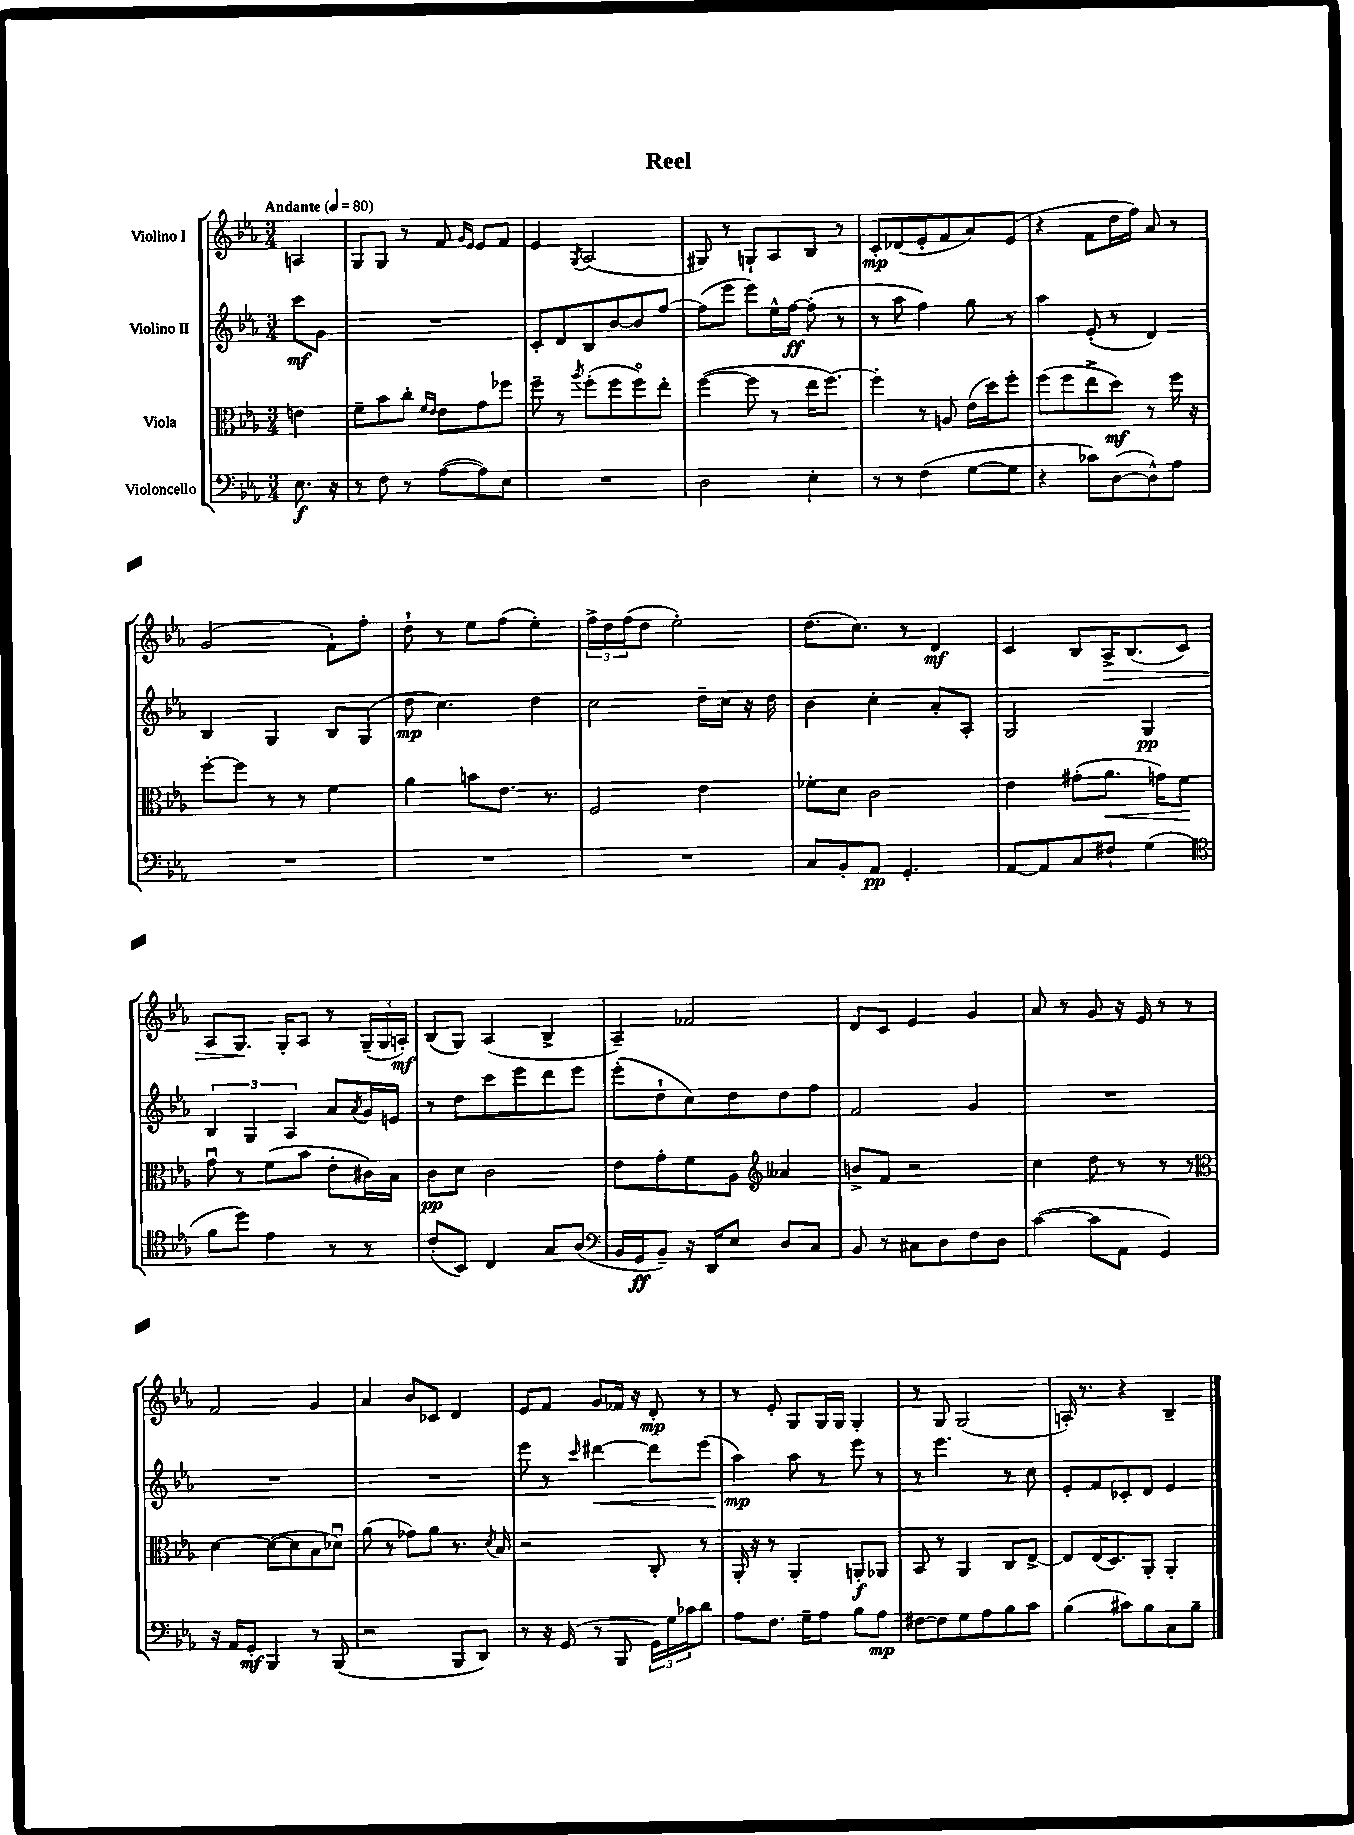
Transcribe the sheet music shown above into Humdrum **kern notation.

**kern	**kern	**kern	**kern
*staff4	*staff3	*staff2	*staff1
*clefF4	*clefC3	*clefG2	*clefG2
*k[b-e-a-]	*k[b-e-a-]	*k[b-e-a-]	*k[b-e-a-]
*M3/4	*M3/4	*M3/4	*M3/4
*MM80	*MM80	*MM80	*MM80
8.E-	4e	8ccc	4A
.	.	8g	.
16r	.	.	.
=	=	=	=
8r	8f~	2.r	8G
8F	8b-	.	8G
8r	8cc'	.	8r
.	16qqf	.	.
.	16qqe-	.	.
([8A-	8e-	.	8f
.	.	.	16qqg
.	.	.	16qqe-
8A-])	8g	.	8e-
8E-	8ff-	.	8f
=	=	=	=
2.r	8ff~	8c'	4e-
.	8r	8d	.
.	8qaa-	.	8qG
.	(8ff'	8B-	(2A-
.	8ff	[8b-	.
.	8ffo)	8b-]	.
.	8ee-'	[8ff	.
=	=	=	=
2D	([4ff	(8ff]	8G#)
.	.	8eee-	8r
.	8ff]	8eee-)	8G`
.	8r	16ee-^^	8A-
.	.	[16ff	.
4E-'	16ee-	(8ff']	8B-
.	[8.ff)	.	.
.	.	8r	8r
=	=	=	=
8r	4ff']	8r	8c'
8r	.	8aa-	(8d-
(4F	8r	4ff)	8e-'
.	8A	.	8f
[8G	(16e-	8gg	8a-)
.	16dd)	.	.
8G]	8ff'	8r	(8e-
=	=	=	=
4r	(8ff	4aa-	4r
.	8ff	.	.
8c-)	8ee-^	(8e-'	8f
([8D	8dd)	8r	16dd
.	.	.	16ff)
8D^^])	8r	4d)	8a-
8A-	16ff	.	8r
.	16r	.	.
=	=	=	=
2.r	[8ff'	4B-	(2g
.	8ff]	.	.
.	8r	4G	.
.	8r	.	.
.	4f	8B-	8f`)
.	.	(8G	8ff'
=	=	=	=
2.r	4a-	8dd	8dd`
.	.	4.cc)	8r
.	8b	.	8ee-
.	8.e-	.	(8ff
.	.	4dd	4ee-')
.	8.r	.	.
=	=	=	=
2.r	2F	2cc	24ff^
.	.	.	24dd
.	.	.	(24ff
.	.	.	8dd
.	.	.	2ee-')
.	4e-	16dd~	.
.	.	16cc	.
.	.	16r	.
.	.	16dd	.
=	=	=	=
8C	8f-'	4b-	(8.dd
8BB-'	8d	.	.
.	.	.	8.cc)
8AA-	2c	4cc'	.
4.GG'	.	.	8r
.	.	8a-'	4d
.	.	8A-'	.
=	=	=	=
[8AA-	4e-	2G	4c
8AA-]	.	.	.
8C	(8g#'	.	8B-
8F#`	8.a-	.	16A-^
.	.	.	(8.B-
(4G	.	4G	.
.	16g)	.	.
.	8f	.	8c)
=	=	=	=
*clefC4	*	*	*
8f	8gu	6B-	8A-
8dd)	8r	.	8.G
.	.	6G	.
4e-	(8f	.	.
.	.	.	16G'
.	.	6A-	.
.	8b-	.	8A-
8r	8e-'	8a-	8r
.	.	8qa-	.
8r	16c#)	16g	(24G~
.	.	.	24G
.	16B-	16e	.
.	.	.	24A')
=	=	=	=
(8c'	8c	8r	(8B-
8BB-)	8d	8dd	8G)
4C	2c	8ccc	(4A-
.	.	8eee-	.
8G	.	8ddd	4B-^
(8A-	.	8eee-	.
=	=	=	=
*clefF4	*	*	*
16BB-	8e-	(8eee-'	4A-~)
16GG	.	.	.
8BB-~)	8g'	8dd`	.
16r	8f	8cc)	2f-
16DD	.	.	.
8E-	8A-	8dd	.
*	*clefG2	*	*
8D	4a--	8dd	.
8C	.	8ff	.
=	=	=	=
8BB-	8b^	2f	8d
8r	8f	.	8c
8C#	2r	.	4e-
8D	.	.	.
8F	.	4g	4g
8D	.	.	.
=	=	=	=
([4c	4cc	2.r	8a-
.	.	.	8r
8c]	8dd	.	8g
8AA-	8r	.	16r
.	.	.	16e-
4GG)	8r	.	8r
.	8r	.	8r
=	=	=	=
*	*clefC3	*	*
16r	[4d	2.r	2f
16AA-	.	.	.
8GG'	.	.	.
4BBB-	(8d_	.	.
.	8d]	.	.
8r	8B-	.	4g
(8BBB-	8d-u)	.	.
=	=	=	=
2r	(8a-	2.r	4a-
.	8r	.	.
.	8g-)	.	8b-
.	8a-	.	8c-
8BBB-	8.r	.	4d
8DD)	.	.	.
.	8qd	.	.
.	16B-	.	.
=	=	=	=
8r	2r	8eee-	8e-
16r	.	8r	8f
(16GG	.	.	.
.	.	16qqccc	.
8r	.	[4ddd#	8g
8BBB-	.	.	16f-
.	.	.	16r
24GG)	8C'	8ddd#]	8d'
24G	.	.	.
24c-	.	.	.
8d	8r	(8eee-	8r
=	=	=	=
8A-	16AA-'	4aa-)	8r
.	16r	.	.
8.F	8r	.	8e-'
.	4AA-'	8aa-	8G
16G~	.	.	.
8A-	.	8r	16G
.	.	.	16G
8B-	8AA'	8eee-	4G'
8A-	8AA-	8r	.
=	=	=	=
[8F#	8BB-	8r	8r
8F#]	8r	4.eee-	8G
8G	4AA-	.	(2G
8A-	.	.	.
8B-	8C	8r	.
8c	[8E-^	8cc	.
=	=	=	=
(4B-	8E-]	8e-'	16A')
.	.	.	8.r
.	(16E-	8f	.
.	8.D)	.	.
8c#)	.	8c-'	4r
8B-	8AA-'	8d	.
8C	4AA-'	4e-	4B-~
8B-~	.	.	.
==	==	==	==
*-	*-	*-	*-
